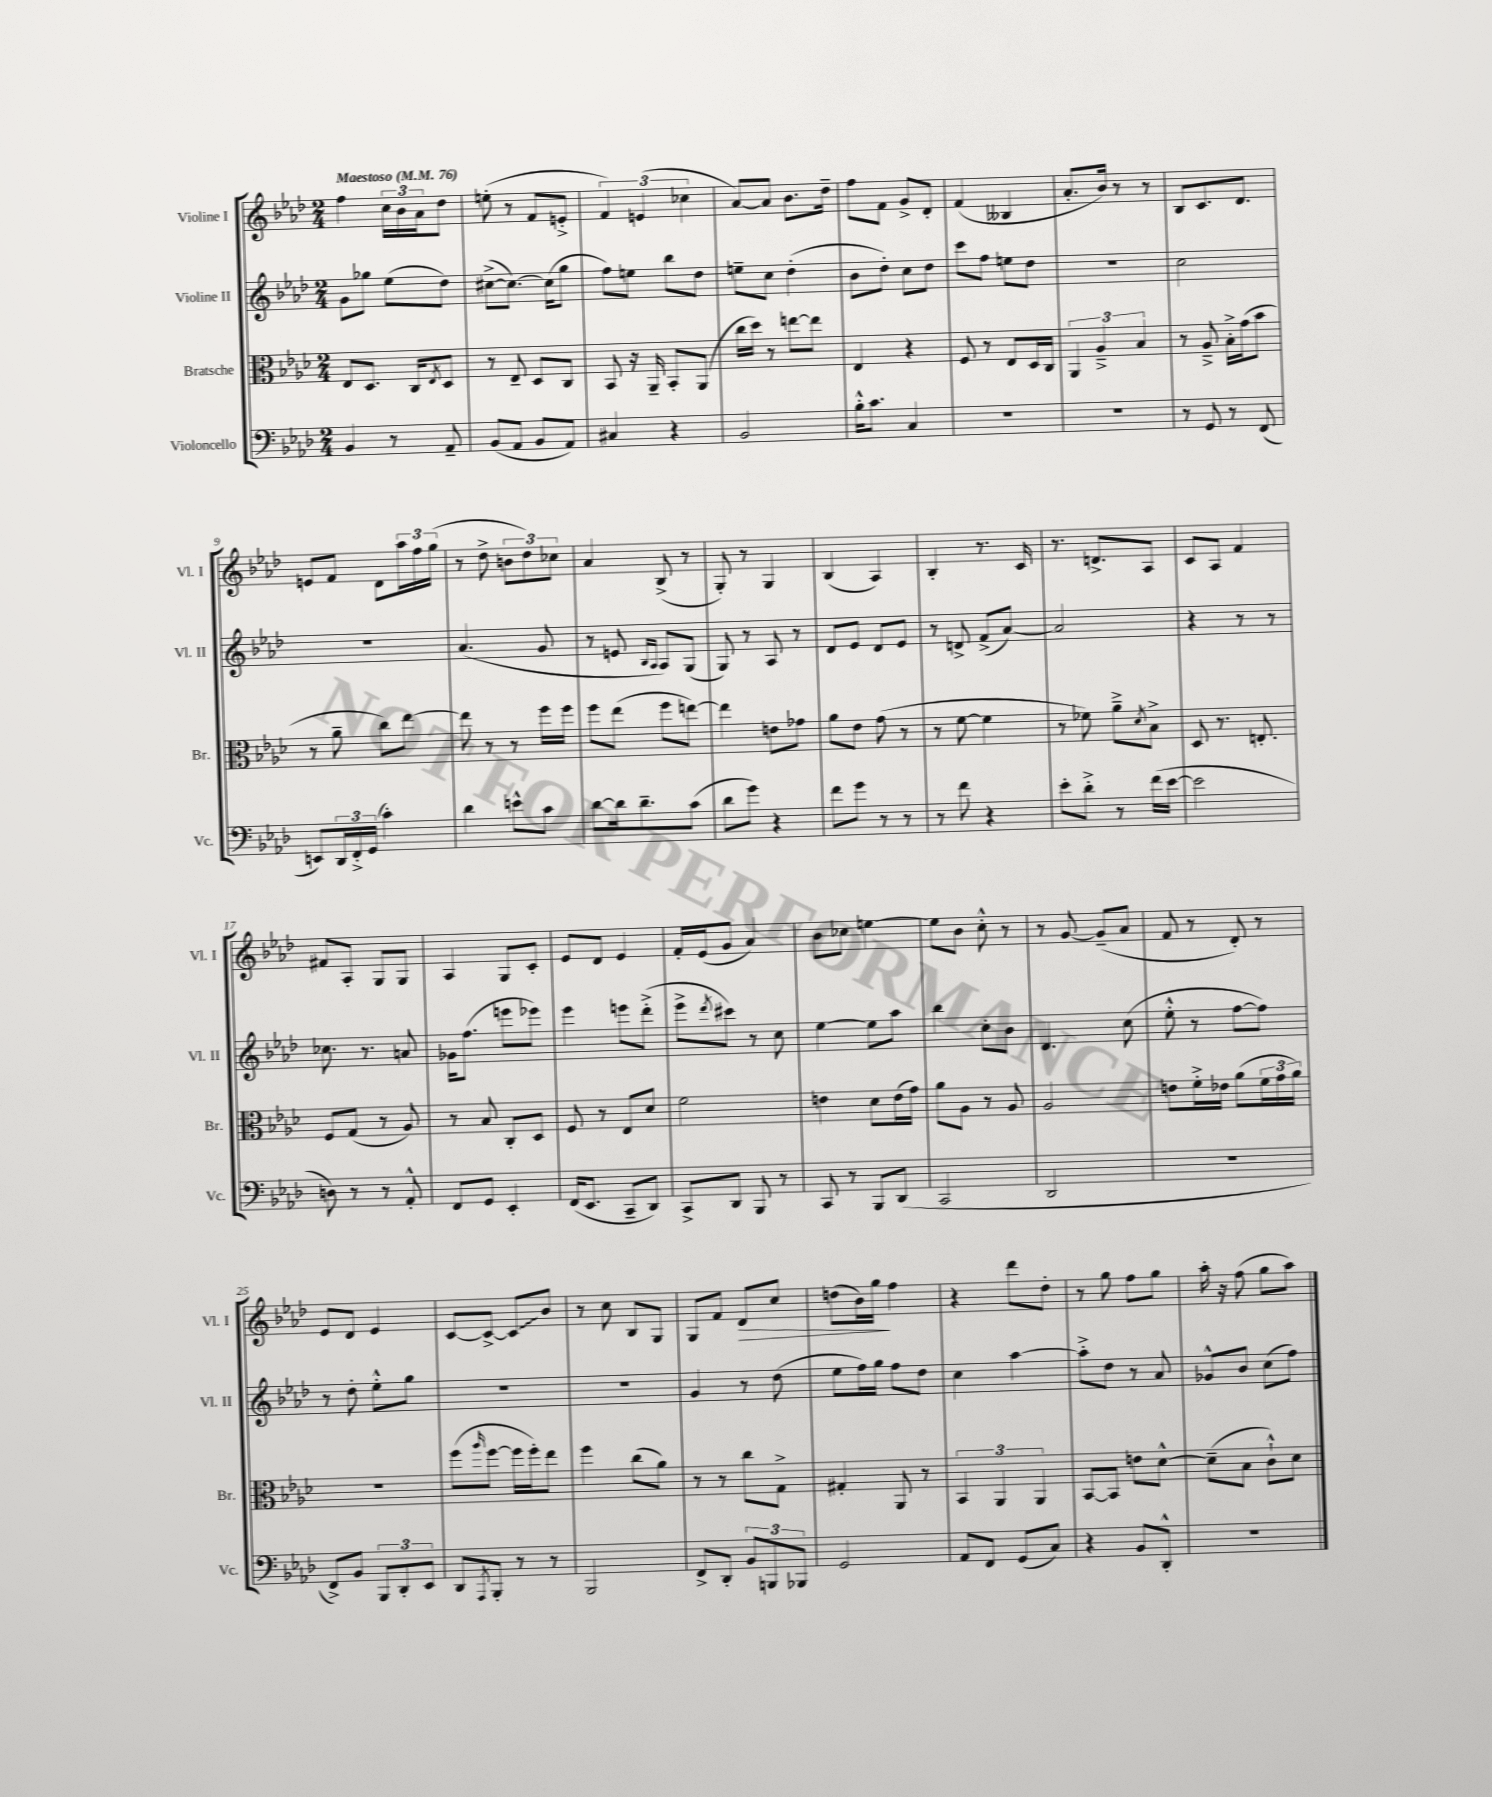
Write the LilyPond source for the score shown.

<<
\new StaffGroup <<
\new Staff = "s0" \with { instrumentName = "Violine I" shortInstrumentName = "Vl. I" } {
    \clef treble \key aes \major \numericTimeSignature \time 2/4 \tempo "Maestoso" 4 = 76
    f''4 \tuplet 3/2 { c''16 bes'16 aes'16 } des''8 |
    e''8-.( r8 f'8 e'8-.-> |
    \tuplet 3/2 { f'4) e'4( ces''4 } |
    aes'8~) aes'8 bes'8. des''16-- |
    f''8 f'8 g'8-> des'8-. |
    f'4( beses4 |
    aes'8.-. bes'16) r8 r8 |
    bes8 c'8. des'8. |
    e'8 f'8 des'8 \tuplet 3/2 { aes''16 f''16 g''16( } |
    r8 des''8-> \tuplet 3/2 { b'8 des''8) ces''8 } |
    aes'4 bes8->( r8 |
    g8-.) r8 g4 |
    bes4( aes4) |
    bes4-. r8. c'16 |
    r8. d'8.-> aes8 |
    c'8 aes8 f'4 |
    fis'8 aes8-. g8 g8 |
    aes4 g8 c'8-. |
    ees'8 des'8 ees'4 |
    f'16-. ees'16( g'8 aes'4) |
    bes'8 ces''8 e''4~ |
    e''8 bes'8 c''8-.-^ r8 |
    r8 g'8~ g'8--( aes'8 |
    f'8 r8 des'8-.) r8 |
    ees'8 des'8 ees'4 |
    c'8~ c'8~-> \once \override Glissando.style = #'zigzag c'8\glissando bes'8 |
    r8 c''8 bes8 g8 |
    g8 f'8 des'8\> c''8 |
    d''8( bes'16) g''16\! f''4 |
    r4 des'''8 des''8-. |
    r8 g''8 f''8 g''8 |
    aes''16-. r16 f''8( g''8 aes''8) \bar "|." |
}
\new Staff = "s1" \with { instrumentName = "Violine II" shortInstrumentName = "Vl. II" } {
    \clef treble \key aes \major \numericTimeSignature \time 2/4
    g'8 ges''8 ees''8( des''8) |
    cis''8~->( cis''8.~) cis''16( g''8 |
    f''8) e''8 bes''8 des''8 |
    e''8-- c''8 des''4-.( |
    bes'8 des''8-.) c''8 des''8 |
    c'''8 f''8 e''8 des''8 |
    r2 |
    c''2 |
    r2 |
    aes'4.( g'8 |
    r8 e'8 \grace { bes16 aes16 } aes8) g8( |
    g8) r8 aes8 r8 |
    des'8 ees'8 des'8 ees'8 |
    r8 d'8-> f'8->( aes'8~) |
    aes'2 |
    r4 r8 r8 |
    ces''8. r8. a'8 |
    ges'16 f''8.( e'''8 ees'''8) |
    ees'''4 e'''8 des'''8-.->( |
    ees'''8-> \acciaccatura { des'''8 } cis'''8) r8 c''8 |
    ees''4~ ees''8 aes''8 |
    bes''4 c''8-. bes'8 |
    des'4. c''8( |
    ees''8-.-^ r8 f''8~ f''8) |
    r8 des''8-. ees''8-.-^ g''8 |
    R2 |
    R2 |
    g'4 r8 des''8( |
    ees''8 f''16) g''16 f''8 des''8 |
    c''4 aes''4~ |
    aes''8-.-> des''8 r8 aes'8 |
    ges'8-^ bes'8 c''8( f''8) \bar "|." |
}
\new Staff = "s2" \with { instrumentName = "Bratsche" shortInstrumentName = "Br." } {
    \clef alto \key aes \major \numericTimeSignature \time 2/4
    ees8 des8. c16 \acciaccatura { ees8 } des8 |
    r8 ees8-- des8 c8 |
    bes,8 r16 aes,16-- bes,8-. aes,8( |
    c''16 des''16) r8 e''8~ e''8 |
    ees4 r4 |
    f8 r8 ees8 des16 c16 |
    \tuplet 3/2 { aes,4 aes4---> bes4 } |
    r8 aes8---> bes16-.-> g'16( bes'8 |
    r8 aes'8-- c''8) ees''8~ |
    ees''8 r8 r8 f''16 f''16 |
    f''8 ees''8( f''8 e''8~) |
    e''4 e'8 ges'8 |
    aes'8 ees'8 g'8( r8 |
    r8 f'8~ f'4 |
    r8 fes'8) aes'8---> \acciaccatura { des'8 } bes8-> |
    des8 r8. e8.-. |
    f8 g8( r8 aes8) |
    r8 bes8 c8-. des8 |
    f8 r8 ees8 des'8 |
    f'2 |
    e'4 des'8 e'16( g'16) |
    aes'8 aes8 r8 aes8 |
    aes2 |
    e'8 f'16-.-> ees'16 aes'8( \tuplet 3/2 { f'16 g'16 aes'16) } |
    R2 |
    f''8( \grace { aes''16 } f''8~ f''16 f''16-.) ees''8 |
    f''4 c''8( aes'8) |
    r8 r8 c''8 g8-> |
    gis4-. aes,8 r8 |
    \tuplet 3/2 { bes,4 aes,4 aes,4 } |
    bes,8~ bes,8 e'8 des'8~-^ |
    des'8--( bes8 c'8-!-^) des'8 \bar "|." |
}
\new Staff = "s3" \with { instrumentName = "Violoncello" shortInstrumentName = "Vc." } {
    \clef bass \key aes \major \numericTimeSignature \time 2/4
    bes,4 r8 aes,8-- |
    bes,8( aes,8 bes,8 aes,8) |
    cis4 r4 |
    bes,2 |
    bes16-.-^ c'8. c4 |
    R2 |
    R2 |
    r8 g,8 r8 f,8( |
    e,8) \tuplet 3/2 { des,16 f,16-.-> g,16( } c'4-.) |
    des'4 e'8-^ c'8 |
    des'8~ des'16 des'8.-- c'8( |
    des'8 g'8) r4 |
    f'8 g'8 r8 r8 |
    r8 f'8 r4 |
    ees'8-. des'8-.-> r8 f'16( ees'16~ |
    ees'2 |
    d8) r8 r8 aes,8-.-^ |
    f,8 g,8 ees,4-. |
    f,16( ees,8. c,8-- des,8) |
    c,8-> des,8 bes,,8 r8 |
    c,8 r8 bes,,8 des,8( |
    c,2 |
    des,2 |
    r2 |
    f,8->) bes,8 \tuplet 3/2 { bes,,8 des,8-. ees,8 } |
    des,8 \acciaccatura { aes,,8 } bes,,8-. r8 r8 |
    bes,,2 |
    f,8-> des,8-. \tuplet 3/2 { bes,8 b,,8 bes,,8 } |
    g,2 |
    aes,8 f,8 g,8( c8) |
    r4 bes,8 des,8-.-^ |
    r2 \bar "|." |
}
>>
>>
